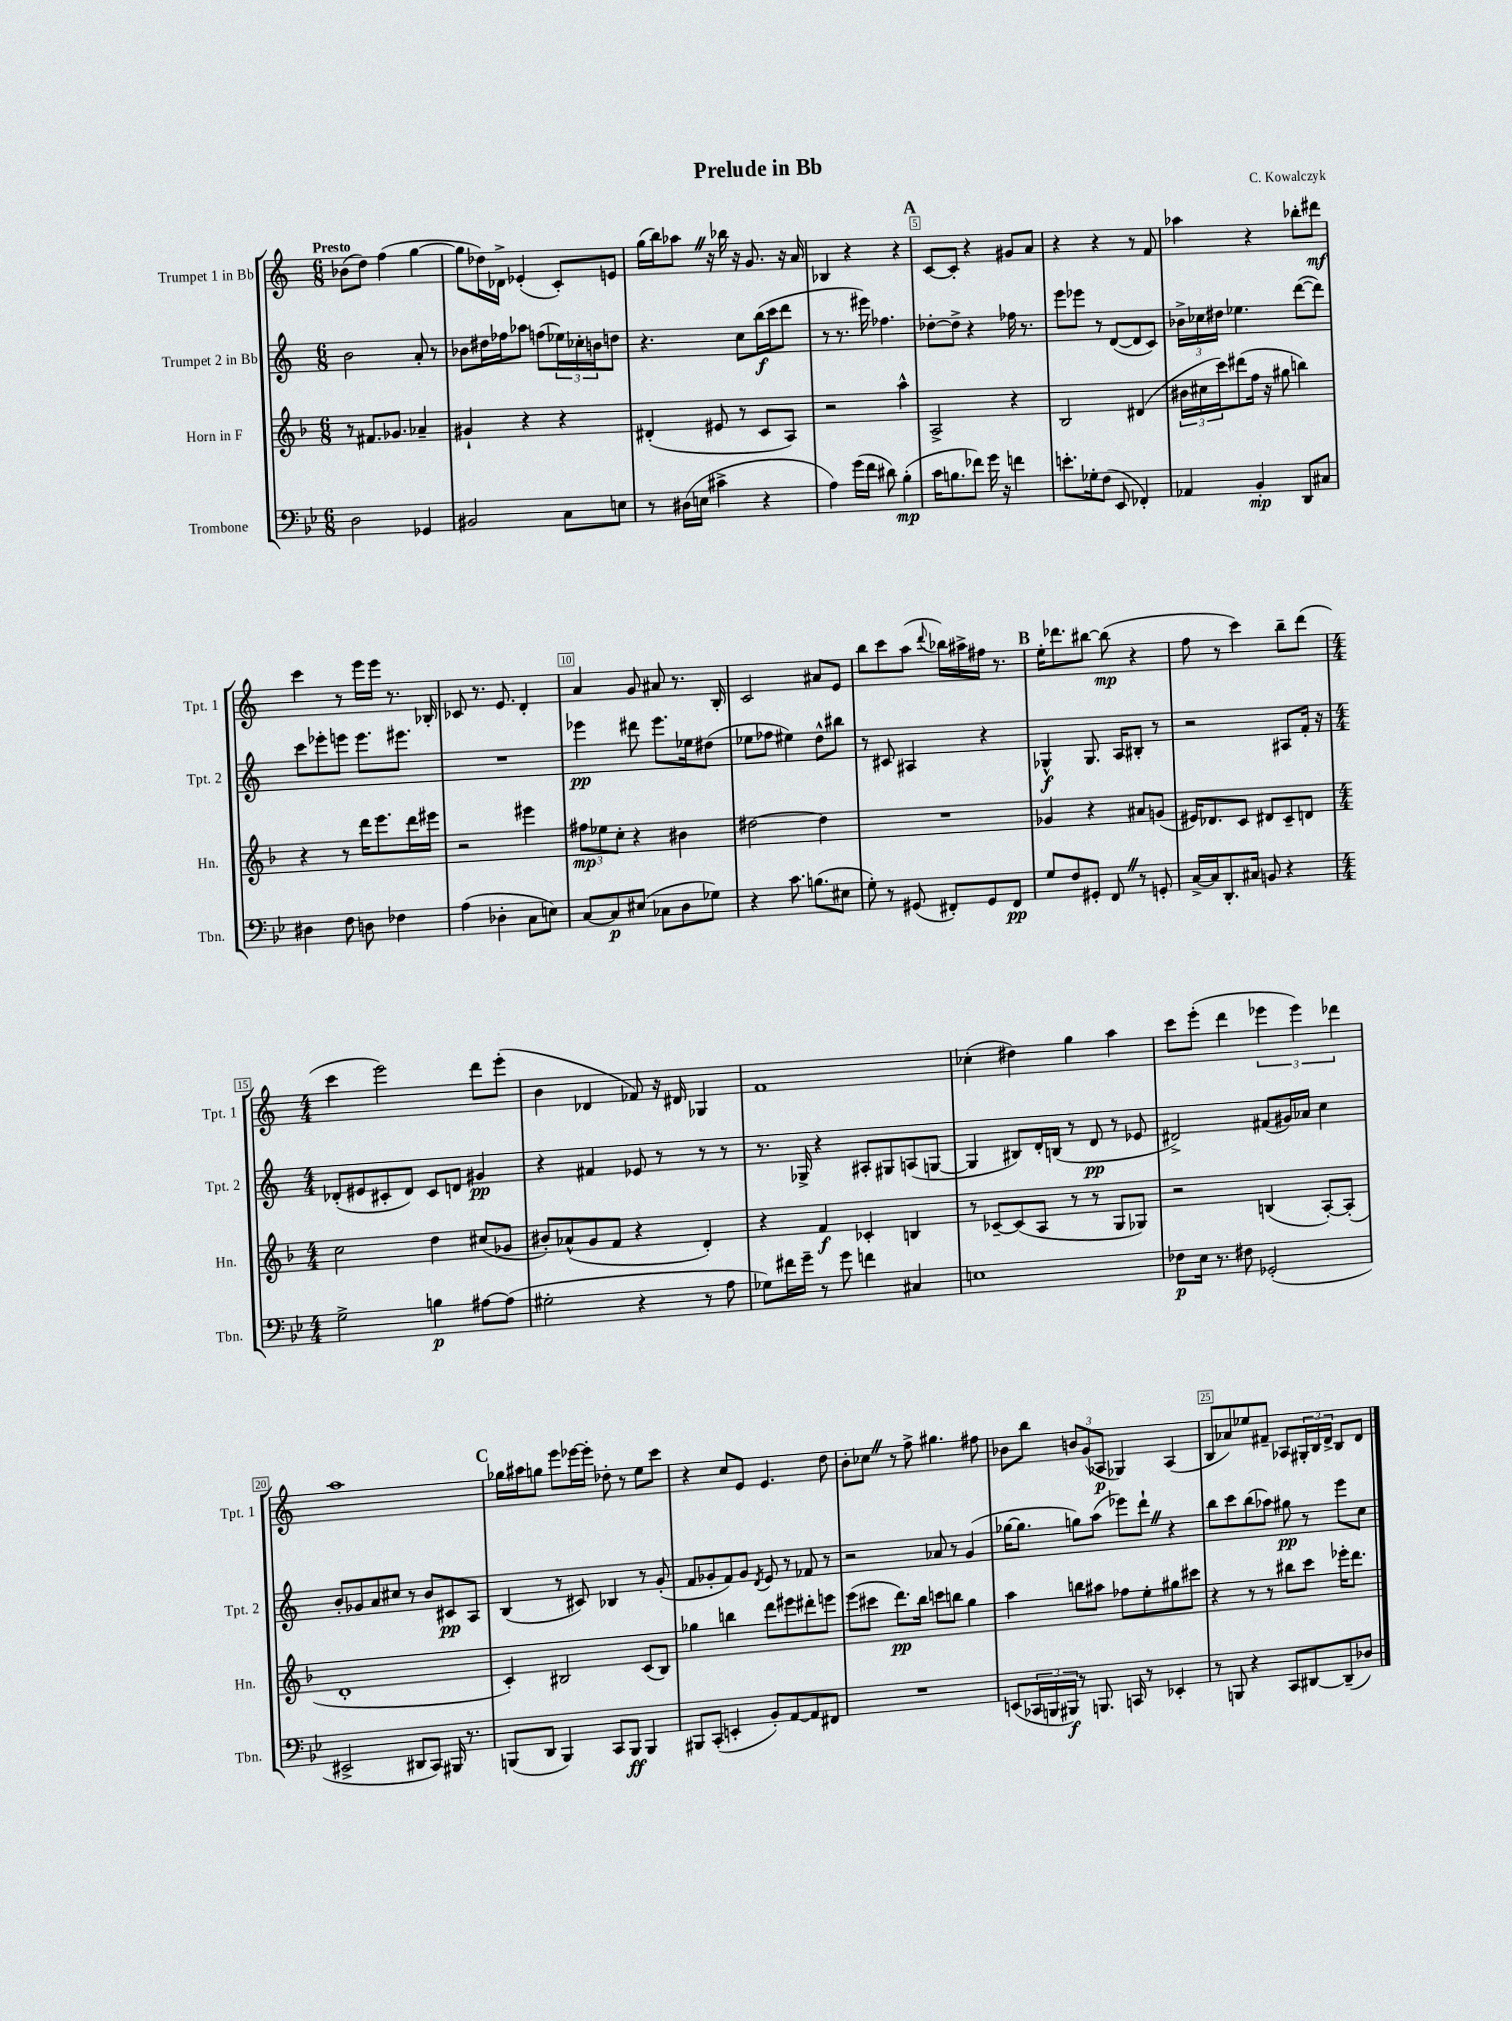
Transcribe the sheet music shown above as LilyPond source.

\header { title = "Prelude in Bb" composer = "C. Kowalczyk" }
<<
\new StaffGroup <<
\new Staff = "s0" \with { instrumentName = "Trumpet 1 in Bb" shortInstrumentName = "Tpt. 1" } {
    \clef treble \key c \major \numericTimeSignature \time 6/8 \tempo "Presto"
    bes'8( d''8) f''4( g''4~ |
    g''8 des''16) des'16-> ees'4-.( c'8-.) e'8 |
    g''16( b''16) aes''8 \once \override BreathingSign.text = \markup { \musicglyph "scripts.caesura.straight" } \breathe r16 bes''16 r16 g'8. r16 a'16 |
    bes4 r4 r4 |
    \mark \markup { \bold "A" } c'8~ c'8-. r4 gis'8 a'8 |
    r4 r4 r8 f'8 |
    aes''4 r4 bes''8-. dis'''8\mf |
    c'''4 r8 e'''16 e'''16 r8. bes16-. |
    ces'8 r8. e'8. d'4-. |
    a'4 g'8 ais'8 r8. b16-. |
    c'2 ais'8 e'8 |
    b''8 c'''8 a''8( \appoggiatura { d'''8 } bes''16) ais''16-> fis''16 r8. |
    \mark \markup { \bold "B" } e''16-. des'''8. bis''8~ bis''8\mp( r4 |
    f''8 r8 c'''4) b''8-- d'''8( |
    \numericTimeSignature \time 4/4 c'''4 e'''2) d'''8 e'''8-.( |
    b'4 des'4 fes'8) r16 dis'16 ges4 |
    f'1 |
    ces''4-.( dis''4) g''4 a''4 |
    c'''8 e'''8-.( d'''4 \tuplet 3/2 { ees'''4 ees'''4) des'''4 } |
    a''1 |
    \mark \markup { \bold "C" } ges''16 ais''16 g''8 e'''8 ees'''16~ ees'''16-. des''8-. r8 e''8 c'''8 |
    r4 c''8 e'8 e'4. d''8 |
    b'8-. ces''8 \once \override BreathingSign.text = \markup { \musicglyph "scripts.caesura.straight" } \breathe r8 f''8-> gis''4. fis''8 |
    bes'8 b''8 \tuplet 3/2 { b'8 g'8( aes8\p } ges4) aes4( |
    b8 aes'8) ees''8 fis'8-- aes8 \tuplet 3/2 { gis16-. b16 d'16-> } b8 d'8 \bar "|." |
}
\new Staff = "s1" \with { instrumentName = "Trumpet 2 in Bb" shortInstrumentName = "Tpt. 2" } {
    \clef treble \key c \major \numericTimeSignature \time 6/8
    b'2 a'8-. r8 |
    bes'8 dis''16 fes''16 aes''8 f''8( \tuplet 3/2 { ees''16) ces''16-. b'16 } d''8 |
    r4. c''8 b''16\f( c'''16 d'''8 |
    r8 r8. eis'''16) fes''4. |
    \mark \markup { \bold "A" } des''8~-. des''8-> r4 fes''16 r8. |
    e'''8 ees'''8 r8 d'8~( d'8 c'8) |
    \tuplet 3/2 { bes'16-> ces''16 dis''16 } ees''4. d'''8~( d'''8) |
    c'''8 ees'''8-. e'''8 e'''8. eis'''8. |
    R2. |
    ees'''4\pp dis'''8 ees'''8. ees''16 dis''8( |
    ees''8 fes''8 eis''4) d''8-^ bis''8 |
    r8 cis'8 ais4 r4 |
    \mark \markup { \bold "B" } ges4-^\f ges8. a16 bis8-. r8 |
    r2 ais8 f'16-. r16 |
    \numericTimeSignature \time 4/4 des'8-.( eis'8 cis'8-. des'8) cis'8 d'8 gis'4\pp |
    r4 fis'4 ees'8 r8 r8 r8 |
    r8. ges16-> r4 ais8-. gis8 a8( g8~ |
    g4 bis8) d'16-. b16( r8 d'8\pp r8 ees'8 |
    dis'2->) fis'8( gis'16) aes'16 c''4 |
    b'8-. ges'8 a'8 cis''8 r8 b'8 cis'8\pp a8 |
    \mark \markup { \bold "C" } b4( r8 cis'8) bes4 r8 g'8-.( |
    f'8 ges'8-. f'8) ges'8 \acciaccatura { d'8 } e'8 r8 fes'8 r8 |
    r2 aes'8 r8 g'4( |
    ges''16~ ges''8. g''8) a''8( ees'''8) d'''8-! \once \override BreathingSign.text = \markup { \musicglyph "scripts.caesura.straight" } \breathe r4 |
    b''8 c'''8 b''8( aes''8) gis''8\pp r8 e'''8 c''8 \bar "|." |
}
\new Staff = "s2" \with { instrumentName = "Horn in F" shortInstrumentName = "Hn." } {
    \clef treble \key f \major \numericTimeSignature \time 6/8
    r8 fis'8. ges'8. aes'4-- |
    gis'4-! r4 r4 |
    dis'4-.( eis'8 r8 c'8 a8) |
    r2 a''4-^ |
    \mark \markup { \bold "A" } a2-> r4 |
    bes2 dis'4( |
    \tuplet 3/2 { bis'16 cis''16 c'''16) } dis'''8( f''16 r16 gis''8 b''4) |
    r4 r8 d'''16 e'''8. d'''16 eis'''16 |
    r2 eis'''4 |
    \tuplet 3/2 { fis''8\mp ees''8 c''8-. } r4 bis'4 |
    dis''2~ dis''4 |
    R2. |
    \mark \markup { \bold "B" } ges'4 r4 ais'8 g'8( |
    eis'16) des'8. c'8 dis'8 c'8-- d'8 |
    \numericTimeSignature \time 4/4 c''2 d''4 cis''8( ges'8 |
    bis'8-.) aes'8-^( g'8 f'8 r4 d'4-.) |
    r4 f'4\f ces'4-. b4 |
    r8 ces'8~-- ces'8( a8 r8 r8 g8 ges8) |
    r2 b4( a8~-.) a8-.( |
    d'1-. |
    \mark \markup { \bold "C" } c'4-.) bis2 c'8( bis8) |
    ges''4 b''4 d'''8 eis'''8 dis'''8-. e'''8 |
    e'''8( cis'''8 d'''8.\pp) bes''16 c'''8 b''8 g''4 |
    a''4 b''8 ais''8 fes''8 e''8-. gis''8 cis'''8 |
    r4 r8 r8 bis''8 c'''8 ees'''16-. d'''8. \bar "|." |
}
\new Staff = "s3" \with { instrumentName = "Trombone" shortInstrumentName = "Tbn." } {
    \clef bass \key bes \major \numericTimeSignature \time 6/8
    d2 ges,4 |
    bis,2 c8 e8 |
    r8 dis16( e16 cis'4-> r4 |
    a4) g'16( f'16 dis'8) bes4-.\mp( |
    \mark \markup { \bold "A" } c'16 b8. fes'8) g'16 r16 f'4 |
    e'8.-. ges16-. f8( ees,8 fes,4-.) |
    aes,4 bes,4-.\mp d,8 cis8 |
    dis4 f8 d8 fes4 |
    a4( des4-. c8 e8) |
    c8~ c8\p eis8( ces8 d8 ges8) |
    r4 c'8. b8.( eis8 |
    g8-.) r8 gis,8( fis,8-.) gis,8 fis,8\pp |
    \mark \markup { \bold "B" } g8 f8 gis,8-. f,8 \once \override BreathingSign.text = \markup { \musicglyph "scripts.caesura.straight" } \breathe r8 g,8-. |
    c16~-> c16 d,8.-. cis16 b,8 r4 |
    \numericTimeSignature \time 4/4 g2-> b4\p ais8~ ais8( |
    gis2-. r4 r8 a8 |
    ges8) fis'16 g'16-- r8 g'8 f'4 cis4 |
    e1 |
    fes8\p ees16 r8. fis8 ges,2-.( |
    eis,2-> dis,8 c,8) bis,,16 r8. |
    \mark \markup { \bold "C" } b,,8( d,8 b,,4) c,8 b,,8\ff b,,4 |
    bis,,8 c,8-.( e,4-. bes,8-.) a,8~ a,8 fis,8 |
    R1 |
    e,8( \tuplet 3/2 { ces,16 b,,16 bis,,16\f) } r8 b,,8. c,16 r8 ees,4-. |
    r8 b,,8 r4 c,8 dis,8~ dis,8--( des8) \bar "|." |
}
>>
>>
\layout { \context { \Score \override BarNumber.break-visibility = ##(#f #t #t) barNumberVisibility = #(every-nth-bar-number-visible 5) \override BarNumber.stencil = #(make-stencil-boxer 0.1 0.3 ly:text-interface::print) } }
